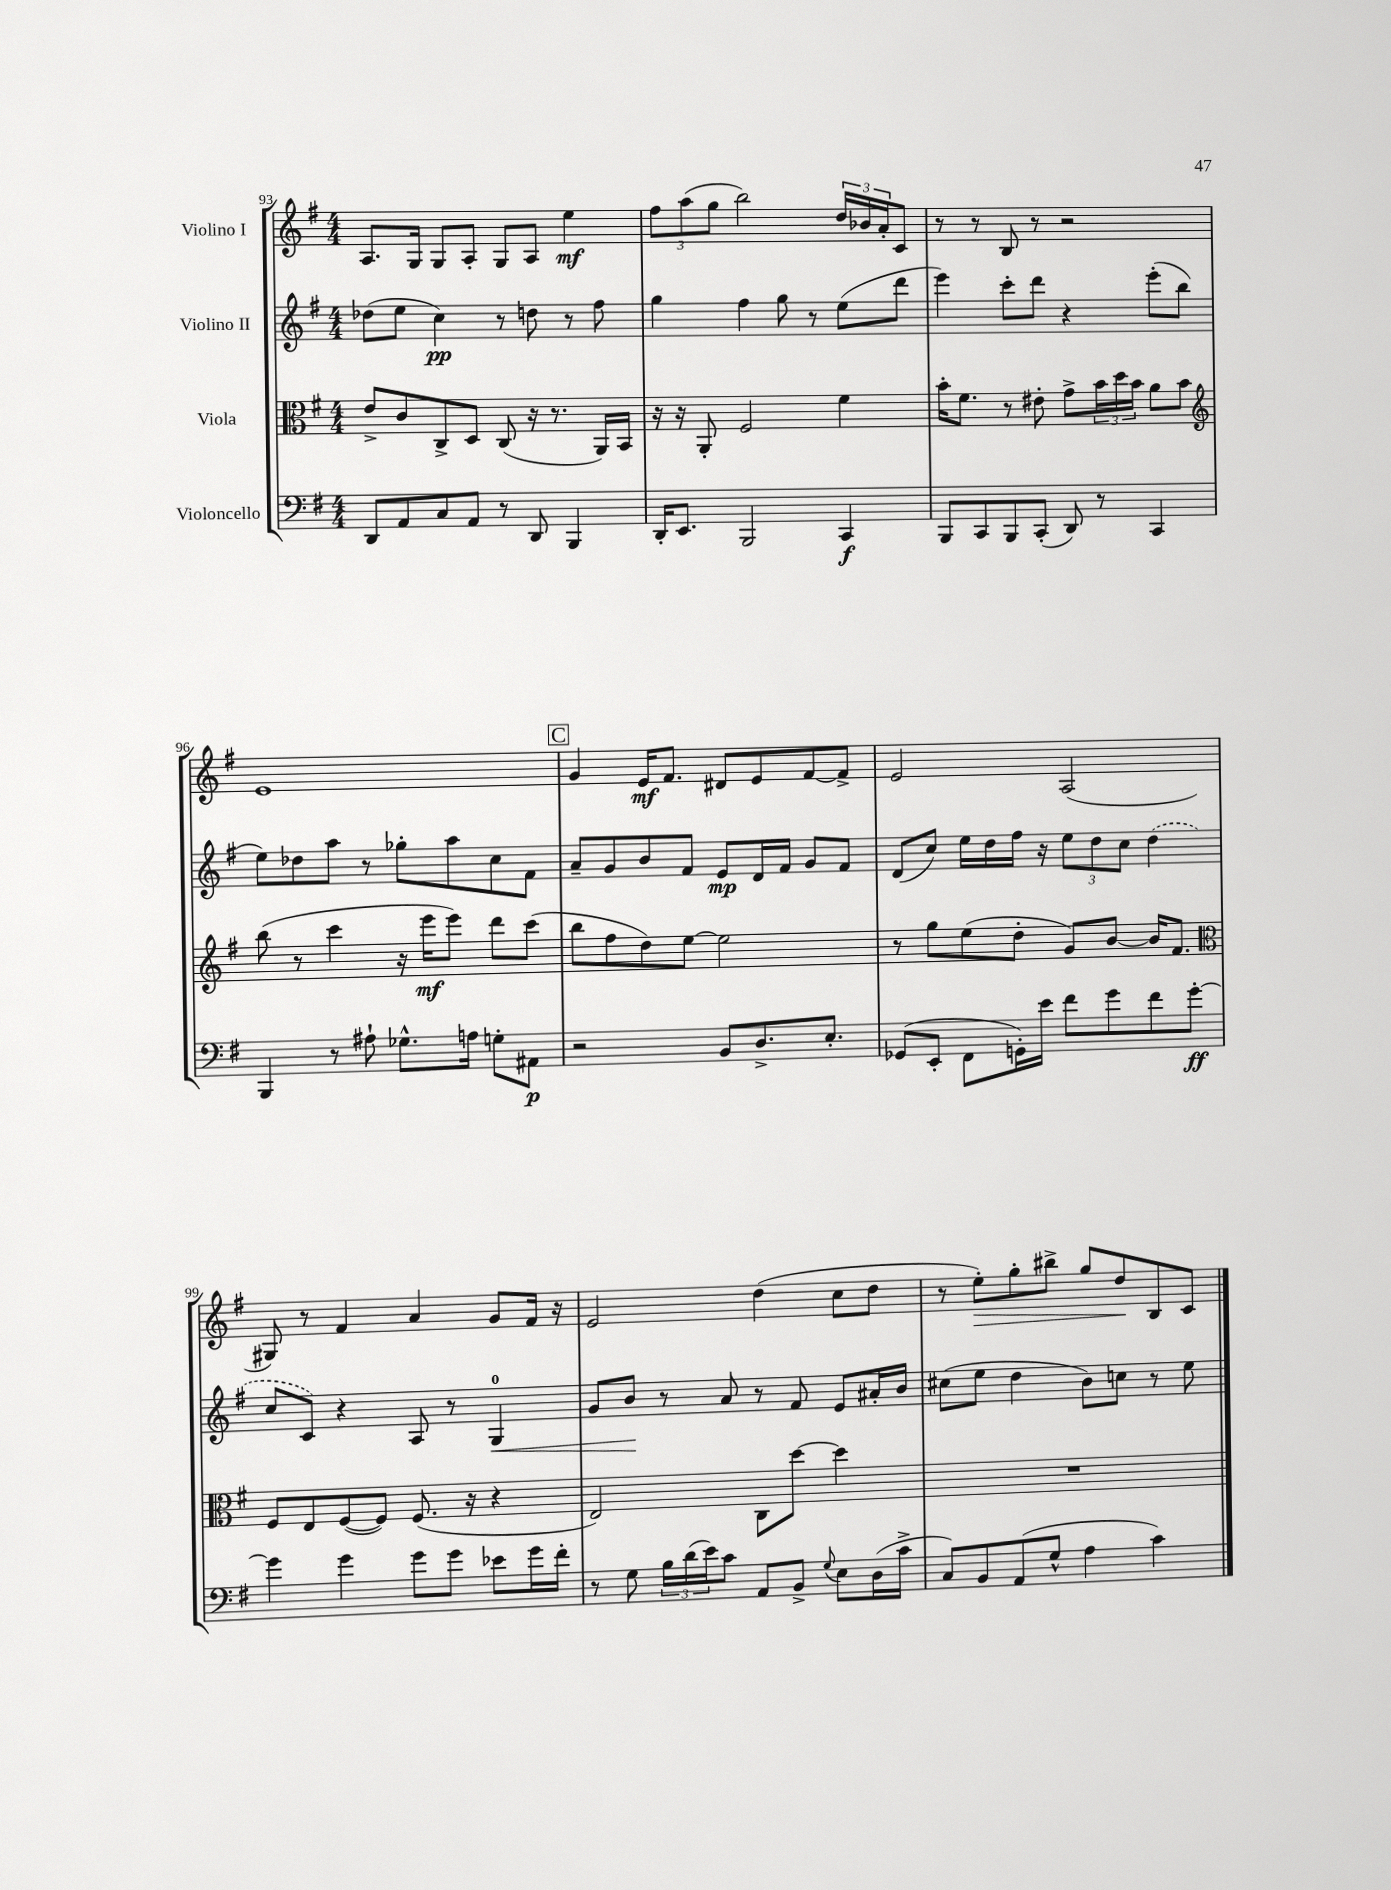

**kern	**dynam	**kern	**dynam	**kern	**dynam	**kern	**dynam
*part4	*part4	*part3	*part3	*part2	*part2	*part1	*part1
*staff4	*staff4	*staff3	*staff3	*staff2	*staff2	*staff1	*staff1
*I"Violoncello	*	*I"Viola	*	*I"Violino II	*	*I"Violino I	*
*clefF4	*	*clefC3	*	*clefG2	*	*clefG2	*
*k[f#]	*	*k[f#]	*	*k[f#]	*	*k[f#]	*
*M4/4	*	*M4/4	*	*M4/4	*	*M4/4	*
=93	=93	=93	=93	=93	=93	=93	=93
8DD/L	.	8e^/L	.	(8dd-X\L	.	8.A/L	.
8AA/	.	8c/	.	8ee\J	.	.	.
.	.	.	.	.	.	16G/Jk	.
8C/	.	8C^/	.	4cc\)	pp	8G/L	.
8AA/J	.	8D/J	.	.	.	8A'/J	.
8r	.	(8C/	.	8r	.	8G/L	.
8DD/	.	16r	.	8ddn\	.	8A/J	.
.	.	8.r	.	.	.	.	.
4BBB/	.	.	.	8r	.	4ee\	mf
.	.	16AA/LL)	.	8ff#\	.	.	.
.	.	16BB/JJ	.	.	.	.	.
=94	=94	=94	=94	=94	=94	=94	=94
16DD'/KL	.	16r	.	4gg\	.	12ff#\L	.
8.EE/J	.	16r	.	.	.	.	.
.	.	.	.	.	.	(12aa\	.
.	.	8AA'/	.	.	.	.	.
.	.	.	.	.	.	12gg\J	.
2BBB/	.	2F#/	.	4ff#\	.	2bb\)	.
.	.	.	.	8gg\	.	.	.
.	.	.	.	8r	.	.	.
4CC/	f	4f#\	.	(8ee\L	.	24dd/LL	.
.	.	.	.	.	.	24b-X/	.
.	.	.	.	.	.	24a'/J	.
.	.	.	.	8ddd\J	.	8c/J	.
=95	=95	=95	=95	=95	=95	=95	=95
8BBB/L	.	16b'\KL	.	4eee\)	.	8r	.
.	.	8.f#\J	.	.	.	.	.
8CC/	.	.	.	.	.	8r	.
8BBB/	.	8r	.	8ccc'\L	.	8B/	.
(8CC'/J	.	8e#X'\	.	8ddd\J	.	8r	.
8DD/)	.	8g^\L	.	4r	.	2r	.
8r	.	24b\L	.	.	.	.	.
.	.	24dd\	.	.	.	.	.
.	.	24b\JJ	.	.	.	.	.
4CC/	.	8a\L	.	(8eee'\L	.	.	.
.	.	8b\J	.	8bb\J	.	.	.
!!LO:LB:g=z
=96	=96	=96	=96	=96	=96	=96	=96
*	*	*clefG2	*	*	*	*	*
4BBB/	.	(8bb\	.	8ee\L)	.	1e	.
.	.	8r	.	8dd-X\	.	.	.
8r	.	4ccc\	.	8aa\J	.	.	.
8A#X`\	.	.	.	8r	.	.	.
8.G-X^^\L	.	16r	.	8gg-X'\L	.	.	.
.	.	16eee\KL	mf	.	.	.	.
.	.	8eee\J)	.	8aa\	.	.	.
16An\Jk	.	.	.	.	.	.	.
8Gn'\L	.	8ddd\L	.	8cc\	.	.	.
8AA#X\J	p	(8ccc\J	.	8f#\J	.	.	.
!!LO:REH:place=s1:t=C
=97	=97	=97	=97	=97	=97	=97	=97
2r	.	8bb\L	.	8a~/L	.	4g/	.
.	.	8ff#\	.	8g/	.	.	.
.	.	8dd\)	.	8b/	.	16e/KL	mf
.	.	.	.	.	.	8.f#/J	.
.	.	[8ee\J	.	8f#/J	.	.	.
8BB/L	.	2ee\]	.	8e/L	mp	8d#X/L	.
8.D^/	.	.	.	16d/L	.	8e/	.
.	.	.	.	16f#/JJ	.	.	.
.	.	.	.	8g/L	.	[8f#/	.
8.E'/J	.	.	.	.	.	.	.
.	.	.	.	8f#/J	.	8f#^/J]	.
=98	=98	=98	=98	=98	=98	=98	=98
(8GG-X/L	.	8r	.	(8d/L	.	2e/	.
8EE'/J	.	8gg\L	.	8cc/J)	.	.	.
8FF#\L	.	(8ee\	.	16ee\LL	.	.	.
.	.	.	.	16dd\	.	.	.
16GGn'\L)	.	8dd'\J	.	16ff#\JJ	.	.	.
16e\JJ	.	.	.	16r	.	.	.
8f#\L	.	8g/L)	.	12ee\L	.	(2A/	.
.	.	.	.	12dd\	.	.	.
8g\	.	[8b/J	.	.	.	.	.
.	.	.	.	12cc\J	.	.	.
8f#\	.	16b/KL]	.	(4dd\	.	.	.
.	.	8.f#/J	.	.	.	.	.
[8g'\J	ff	.	.	.	.	.	.
!!LO:LB:g=z
=99	=99	=99	=99	=99	=99	=99	=99
*	*	*clefC3	*	*	*	*	*
4g\]	.	8F#/L	.	8cc/L	.	8G#X/)	.
.	.	8E/	.	8c/J)	.	8r	.
4g\	.	([8F#/	.	4r	.	4f#/	.
.	.	8F#/J])	.	.	.	.	.
8g\L	.	(8.F#/	.	8A/	.	4a/	.
8g\J	.	.	.	8r	.	.	.
.	.	16r	.	.	.	.	.
!	!	!	!	!	!LO:HP:b	!	!
8e-X\L	.	4r	.	4G/	<	8g/L	.
16g\L	.	.	.	.	.	16f#/Jk	.
16f#'\JJ	.	.	.	.	.	16r	.
=100	=100	=100	=100	=100	=100	=100	=100
8r	.	2E/)	.	8g/L	.	2e/	.
8G\	.	.	.	8b/J	.	.	.
24B\LL	.	.	.	8r	[	.	.
(24d\	.	.	.	.	.	.	.
24e\J)	.	.	.	.	.	.	.
8c\J	.	.	.	8a/	.	.	.
8AA/L	.	8C\L	.	8r	.	(4dd\	.
8BB^/J	.	[8dd\J	.	8f#/	.	.	.
8qqG/	.	.	.	.	.	.	.
8E\L	.	4dd\]	.	8e/L	.	8cc\L	.
(16D\L	.	.	.	16a#X'/L	.	8dd\J	.
16c^\JJ	.	.	.	16b/JJ	.	.	.
=101	=101	=101	=101	=101	=101	=101	=101
8C/L)	.	1r	.	(8cc#X\L	.	8r	.
!	!	!	!	!	!	!	!LO:HP:b
8BB/	.	.	.	8ee\J	.	8ee'\L)	>
(8AA/	.	.	.	4dd\	.	8gg'\	.
8G^^/J	.	.	.	.	.	8bb#X^\J	.
4A\	.	.	.	8b\L)	.	8gg/L	.
.	.	.	.	8ccn\J	.	8dd/	.
4c\)	.	.	.	8r	.	8B/	]
.	.	.	.	8ee\	.	8c/J	.
==	==	==	==	==	==	==	==
*-	*-	*-	*-	*-	*-	*-	*-
